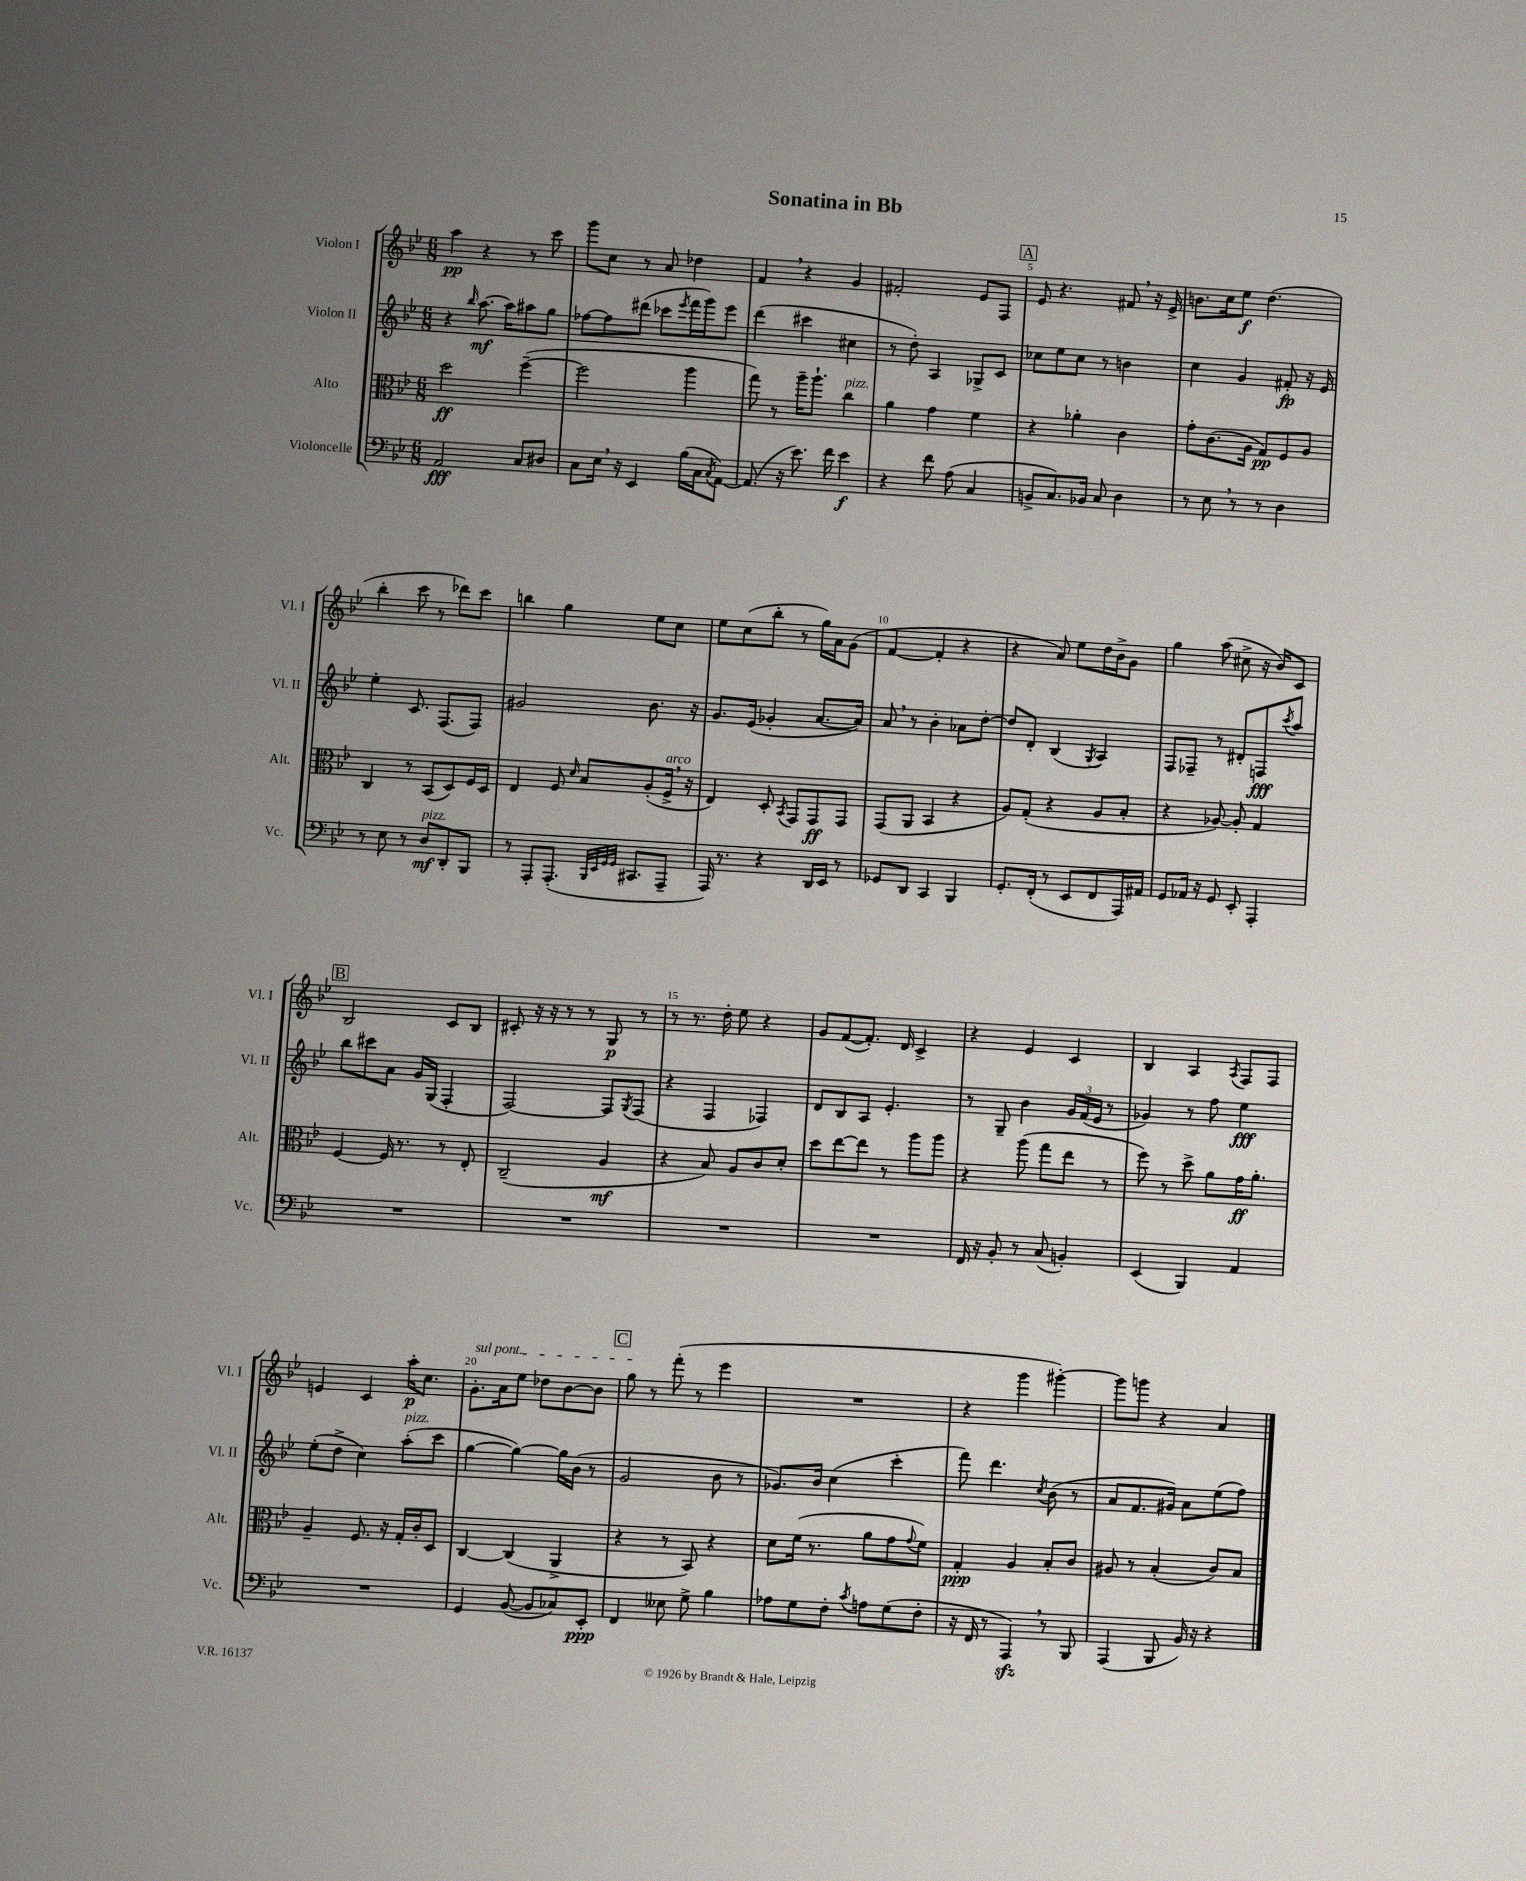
\header { title = "Sonatina in Bb" }
<<
\new StaffGroup <<
\new Staff = "s0" \with { instrumentName = "Violon I" shortInstrumentName = "Vl. I" } {
    \clef treble \key bes \major \numericTimeSignature \time 6/8
    a''4\pp r4 r8 c'''8 |
    g'''8 c''8 r8 a'8 des''4 |
    f'4 \breathe r4 g'4 |
    fis'2-. ees'8 f8 |
    \mark \markup { \box "A" } ees'8 r4. fis'8 \breathe r16 ees'16-> |
    b'8. c''16 ees''8\f d''4.( |
    bes''4-. c'''8 r8 des'''8) c'''8 |
    b''4 g''4 ees''8 c''8 |
    ees''8 c''8( bes''8-. r8 g''16) a'16 g'8( |
    f'4~ f'4-. r4 |
    r4 a'8) ees''8 d''16 bes'16-> g'8 |
    g''4 a''8( cis''8-> r16 bes'16) c'8 |
    \mark \markup { \box "B" } bes2 c'8 bes8 |
    cis'8-. r16 r16 r8 r8 g8\p r8 |
    r8 r8. d''16-. ees''8 r4 |
    g'8 f'8~( f'8.-.) d'16 c'4-> |
    r4 ees'4 c'4 |
    bes4 a4 \acciaccatura { a8 } f8 f8 |
    e'4 c'4 a''16-.\p c''8. |
    \once \override TextSpanner.bound-details.left.text = \markup { \italic "sul pont." } g'8.-.\startTextSpan a'16 ees''8 des''8 bes'8~ bes'8 |
    \mark \markup { \box "C" } g''8\stopTextSpan r8 f'''8-.( r8 ees'''4 |
    R2. |
    r4 g'''4 gis'''4~-.) |
    gis'''8 g'''8 r4 a'4 \bar "|." |
}
\new Staff = "s1" \with { instrumentName = "Violon II" shortInstrumentName = "Vl. II" } {
    \clef treble \key bes \major \numericTimeSignature \time 6/8
    r4 \grace { bes''16 } a''8.~\mf a''16 ais''8 g''8 |
    fes''8~ fes''8 dis'''8( ces'''8 \acciaccatura { ees'''8 } f'''16 g'''16) ees'''8 |
    d'''4( cis'''4 cis''4 |
    r8 d''8-.) a4 ges8-> c'8 |
    \mark \markup { \box "A" } ces''8 ees''8 ces''8 r8 b'4 |
    c''4 g'4 fis'8-.\fp r16 ees'16 |
    ees''4-. c'8. f8.( f8) |
    gis'2 bes'8. r16 |
    g'8. ees'16( ges'4-. a'8.~ a'16) |
    a'8 \breathe r8 bes'4-. aes'8 d''8~-. |
    d''8 d'8-. bes4( \acciaccatura { g8 } a4) |
    f8 fes8-- r8 dis'8-. f8\fff \acciaccatura { c'''8 } a''8 |
    \mark \markup { \box "B" } bes''8 cis'''8 a'8 g'16 g16( f4-. |
    f2~) f8 \acciaccatura { g8 } f8( |
    r4 f4 fes4) |
    d'8 bes8 a8 ees'4.-. |
    r8 g8-- bes'4 \tuplet 3/2 { g'16 f'16( ees'16 } r8 |
    ges'4) r8 f''8 ees''4\fff |
    ees''8-.( d''8-> c''4) a''8-.^\markup { \italic "pizz." }( c'''8 |
    g''4~ g''4~) g''16 bes'16( r8 |
    \mark \markup { \box "C" } g'2 bes'8 r8 |
    ges'8.) bes'16 c''4( c'''4-. |
    f'''8) d'''4. \acciaccatura { c''8 } bes'8( r8 |
    a'8 f'8. gis'16) a'8 ees''8( f''8) \bar "|." |
}
\new Staff = "s2" \with { instrumentName = "Alto" shortInstrumentName = "Alt." } {
    \clef alto \key bes \major \numericTimeSignature \time 6/8
    d''2\ff f''4~--( |
    f''2 a''4 |
    g''8) r8 a''16-- a''8.-! c''4^\markup { \italic "pizz." } |
    a'4 g'4 f'4 |
    \mark \markup { \box "A" } r4 aes'4-. c'4 |
    g'8-. c'8.( a16 g8\pp) f8 a8 |
    c4 r8 bes,8( d8) f16 d16 |
    ees4 f8 \grace { d'16 } bes8 a8-.( f16->^\markup { \italic "arco" } \breathe r16 |
    ees4) d8-. \acciaccatura { bes,8 } g,8 g,8\ff g,8 |
    g,8( a,8 bes,4 r4 |
    a8) g8-.( r4 a8 bes8-. |
    r4 aes8~) aes8-. g4 |
    \mark \markup { \box "B" } f4~ f16 r8. r8 ees8-. |
    c2--( a4\mf |
    r4 bes8) a8 c'8 d'8-. |
    d''8 ees''8~ ees''8 r8 a''8 a''8 |
    r4 a''8( g''8 ees''8 r8 |
    f''8) r8 d''8-> a'8 g'16\ff a'8.-. |
    a4-- f8. r16 g16-. c'16-. d8 |
    c4~ c4( a,4-> |
    \mark \markup { \box "C" } r4 r8 bes,8) r4 |
    d'8 f'16( r8. a'8 g'8 \appoggiatura { g'8 } f'8) |
    g4-.\ppp a4 bes8-. c'8 |
    ais8 r8 bes4-.( c'8) bes8 \bar "|." |
}
\new Staff = "s3" \with { instrumentName = "Violoncelle" shortInstrumentName = "Vc." } {
    \clef bass \key bes \major \numericTimeSignature \time 6/8
    a,2\fff c8 dis8 |
    c8 ees16 \breathe r16 ees,4 bes16( c16 \acciaccatura { c8 } a,8~) |
    a,8.( r16 ees'8.) f'16 ees'4\f |
    r4 f'8 a8( c4 |
    \mark \markup { \box "A" } b,8-> c8.) bes,16 c8 d4 |
    r8 ees8 \breathe r8 r8 d4 |
    r8 ees8 r8 d8\mf^\markup { \italic "pizz." } d,8-. bes,,8 |
    r8 a,,8-. a,,8.-.( \grace { bes,,32 ees,32 g,32 g,32 } cis,8. a,,8-- |
    a,,16) r8. r4 d,16 ees,16 r8 |
    ges,8 d,8 c,4 bes,,4 |
    g,8.-. f,16-.( r8 ees,8 f,8 a,,16) ais,16 |
    g,8 aes,16 r16 g,8 ees,8-. a,,4-. |
    \mark \markup { \box "B" } R2. |
    R2. |
    R2. |
    R2. |
    f,16 r16 bes,8-. r8 c8( b,4-.) |
    ees,4( bes,,4) a,4 |
    R2. |
    g,4 bes,8~( bes,8 ces8) ees,8-.\ppp |
    \mark \markup { \box "C" } f,4 eeses8 g8-> bes4 |
    aes8 g8 f8-. \acciaccatura { c'8 } a8 g8( f8-. |
    r16 f,16 r8 a,,4\sfz) \breathe r8 bes,,8 |
    a,,4( bes,,8 bes,16) r16 r4 \bar "|." |
}
>>
>>
\layout { \context { \Score \override BarNumber.break-visibility = ##(#f #t #t) barNumberVisibility = #(every-nth-bar-number-visible 5) } }
